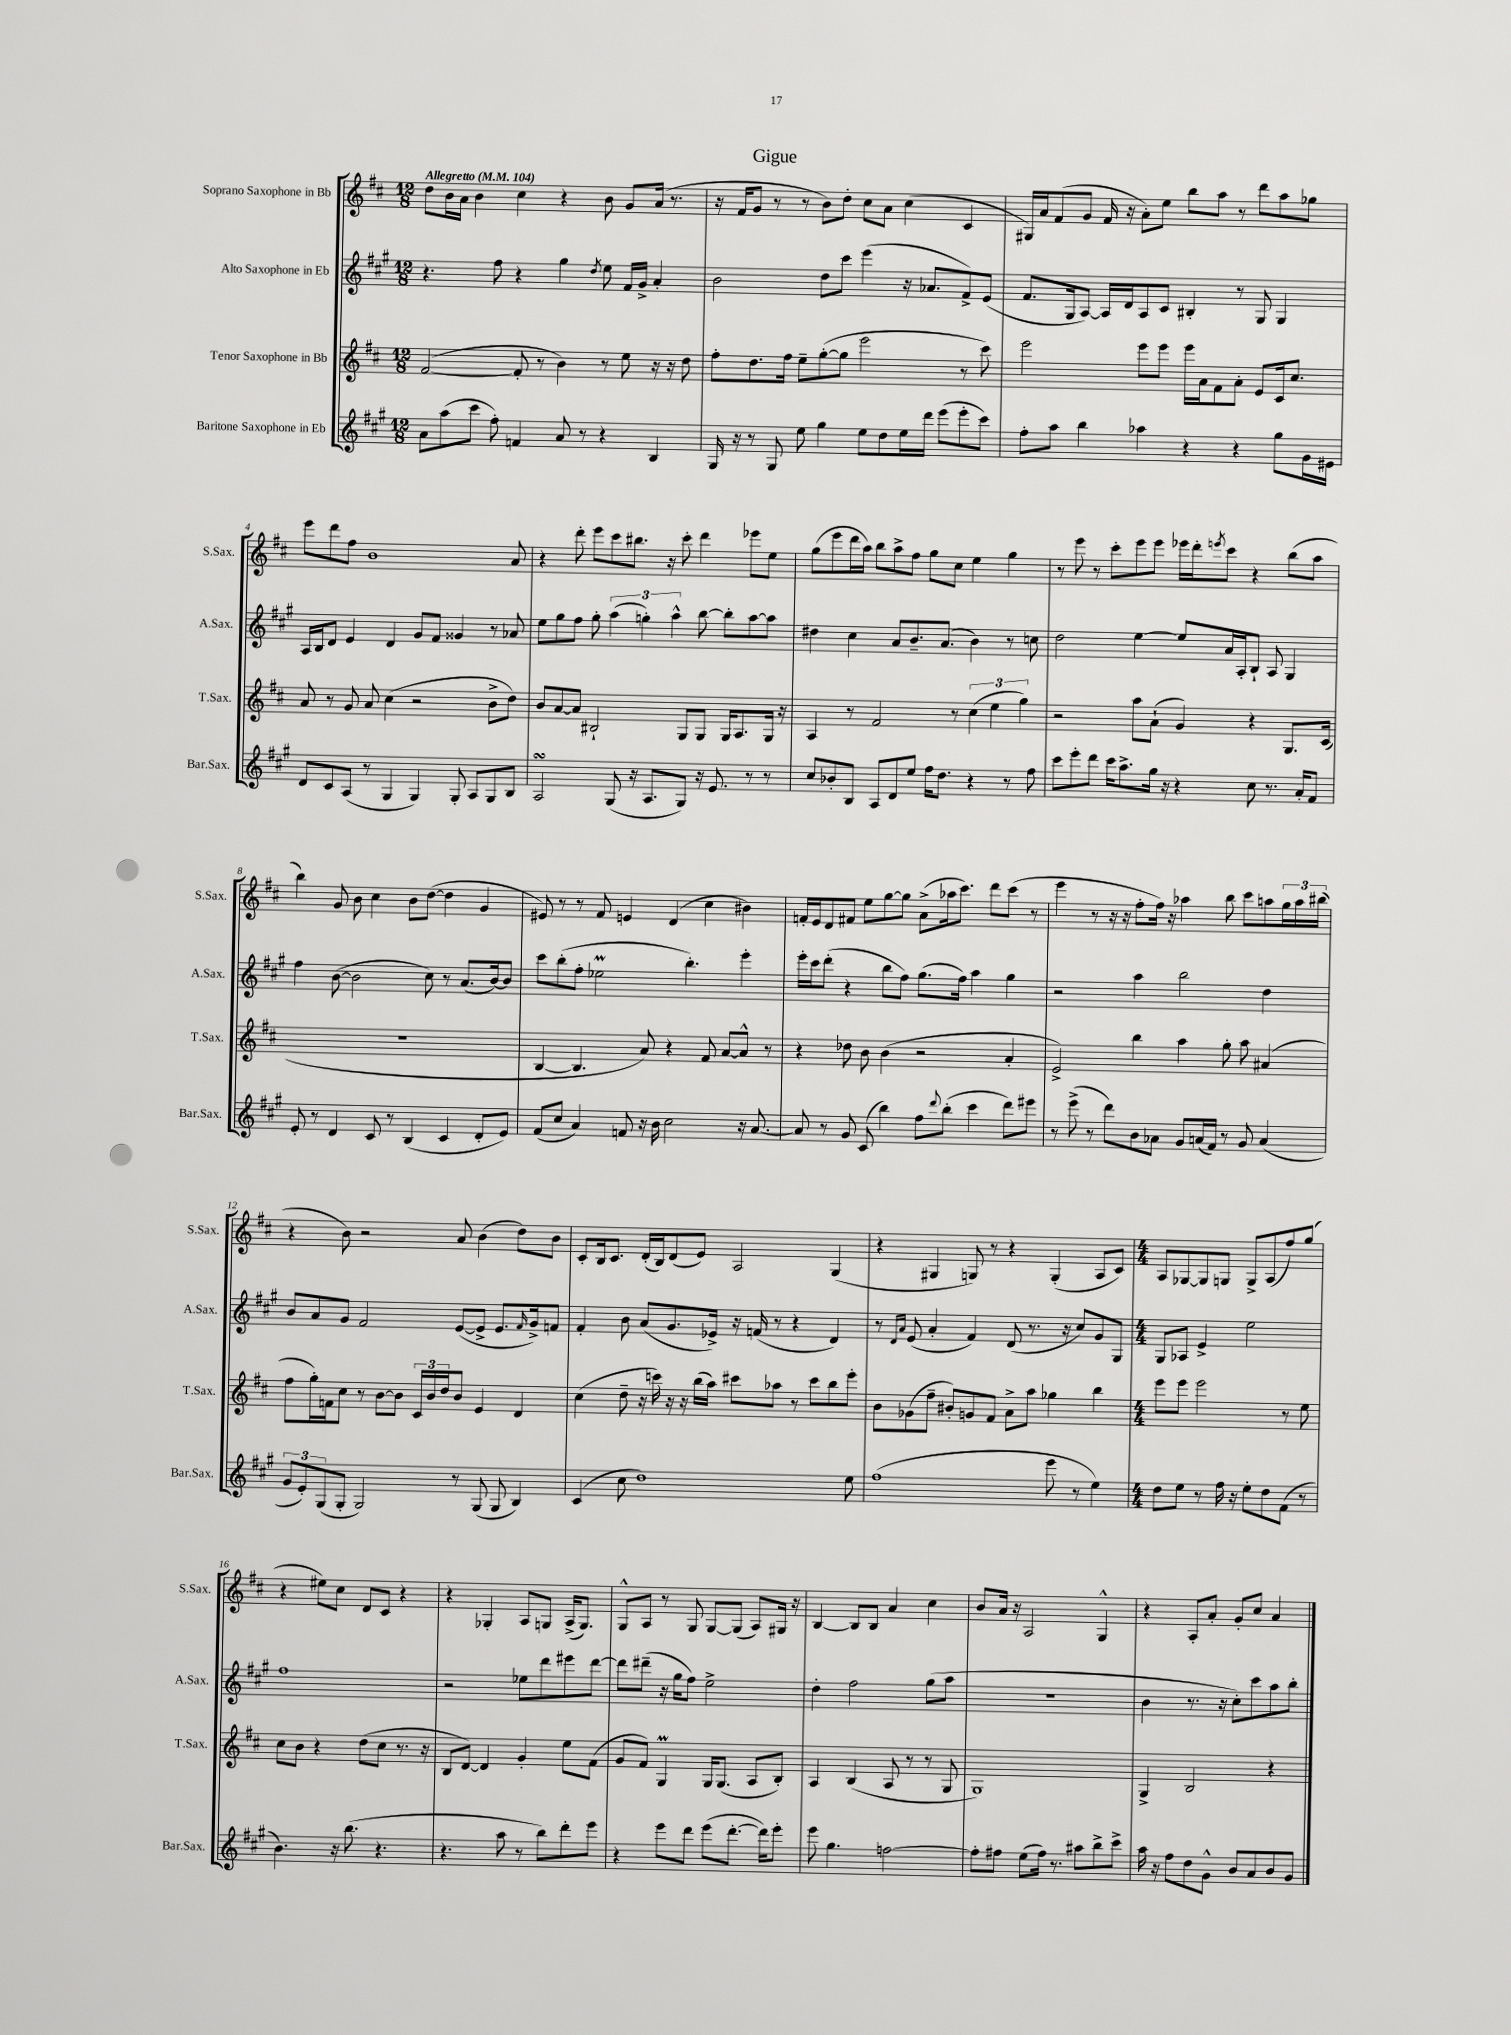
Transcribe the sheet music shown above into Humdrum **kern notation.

**kern	**kern	**kern	**kern
*staff4	*staff3	*staff2	*staff1
*clefG2	*clefG2	*clefG2	*clefG2
*k[f#c#g#]	*k[f#c#]	*k[f#c#g#]	*k[f#c#]
*M12/8	*M12/8	*M12/8	*M12/8
*MM104	*MM104	*MM104	*MM104
8a\L	([2f#/	4.r	8dd\L
(8aa\	.	.	16b\L
.	.	.	16a\JJ
8ccc#\J	.	.	4b\
8ff#'\)	.	8ff#\	.
4f/	8f#'/]	4r	4cc#\
.	8r	.	.
8a/	4b\)	4gg#\	4r
8r	.	.	.
.	.	8qdd/	.
4r	8r	8ee\	8b\
.	8ee\	16f#/LL	8g/L
.	.	16g#^/JJ	.
4B/	16r	4a'/	(16a/Jk
.	16r	.	8.r
.	8dd\	.	.
=	=	=	=
16G#/	8ff#'\L	2b\	16r
16r	.	.	16f#/LK
8r	8.dd\	.	8g/J
8G#/	.	.	8r
.	16ff#\Jk	.	.
8ee\	8ee~\L	.	8r
4gg#\	([8gg'\	8dd\L	8b\L)
.	8gg\]J	8ccc#\J	8dd'\J
8ee\L	2eee\	(4eee\	8cc#\L
8dd\	.	.	8a\J
16ee\L	.	16r	(4cc#\
16ddd\JJ	.	8.a-/L	.
(8eee\L	.	.	.
8eee'\	8r	8f#^/)	4c#/
8ccc#\J)	8ccc#\)	(8e/J	.
=	=	=	=
8ff#'\L	2eee\	8.f#/L	16G#/LL)
.	.	.	16a/J
8aa\J	.	.	(8f#/
.	.	16G#/k	.
4bb\	.	[8A/J)	8g/J
.	.	16A/]LL	16f#/
.	.	16d/J	16r
4aa-\	8eee\L	8A/	8a'\L)
.	8eee\J	8c#/J	8ee\J
4r	16eee\LL	4B#'/	8bb\L
.	16a\J	.	.
.	8f#\	.	8aa\J
4r	8a'\J	8r	8r
.	8e/L	8G#/	8ddd\L
8gg#\L	16c#/k	4G#/	8aa\
.	8.cc#/J	.	.
16g#\L	.	.	8gg-\J
16e#\JJ	.	.	.
=	=	=	=
8d/L	8a/	16A/LL	8eee\L
.	.	16B/J	.
8c#/	8r	8d/J	8ddd\
(8A/J	8g/	4e/	8ff#\J
8r	8a/	.	1b
4G#/	(4cc#\	4d/	.
4G#/)	2r	8g#/L	.
.	.	8f#/J	.
8G#'/	.	4g##/	.
8A/L	.	.	.
8G#/	8b^\L	8r	.
8B/J	8dd\J)	8a-/	8a/
=	=	=	=
2A/	8b/L	8ee\L	4r
.	[8a/	8gg#\	.
.	8a/]J	8ff#\J	8ddd'\
.	2B#`/	8gg#'\	8eee\L
(8G#/	.	(6aa\	8ccc#\
16r	.	.	8.bb#\J
.	.	6gg'\)	.
8.A/L	.	.	.
.	.	.	16r
.	.	6aa^^\	.
8G#/J)	8G/L	.	8ccc#'\
16r	8G/J	[8bb\	4ddd\
8.e/	.	.	.
.	16G/LK	8bb'\]L	.
.	8.A/	.	.
8r	.	[8aa\	8eee-\L
8r	16G/Jk	8aa\]J	8ee\J
.	16r	.	.
=	=	=	=
8cc#/L	4A/	4dd#\	(8gg\L
8b-'/	.	.	8eee\
8B/J	8r	4cc#\	16ddd\L
.	.	.	16aa\JJ)
8A/L	2f#/	.	8bb\L
8d/	.	8a/L	8aa^\
8ee/J	.	8.b~/	8ff#\J
16ff#\LK	.	.	8gg\L
8.dd\J	.	(8.a/J	.
.	8r	.	8cc#\J
4r	(6cc#\	4b\)	4ee\
.	6ee\	.	.
8r	.	8r	4gg\
.	6gg\)	.	.
8ff#\	.	8cc\	.
=	=	=	=
8ccc#\L	2r	2dd\	8r
8eee'\	.	.	8eee\
8ddd\J	.	.	8r
16ccc#\LK	.	.	8ccc#'\L
8.aa^\	.	.	.
.	8aa\L	[4ee\	8eee\
16gg#\Jk	(8a`\J	.	8eee\J
16r	.	.	.
4r	4g/)	8ee/]L	16eee-\LL
.	.	.	16ddd'\J
.	.	.	8qeee/
.	.	16a/L	8ccc#\J
.	.	16A'/J	.
8cc#\	4r	8B`/J	4r
8.r	.	8A/	.
.	8.G/L	4G#/	(8bb\L
16a'/LK	.	.	.
8f#/J	.	.	8aa\J
.	(16c#/Jk	.	.
=	=	=	=
8e'/	1.r	4ff#\	4bb\)
8r	.	.	.
4d/	.	([8b\	8g/
.	.	2b\]	8b\
8c#/	.	.	4cc#\
8r	.	.	.
(4B/	.	.	8b\L
.	.	8cc#\)	([8dd\J
4c#/	.	8r	4dd\]
.	.	(8.a/L	.
8d'/L	.	.	4g/
.	.	[16b/k)	.
8e/J)	.	8b/]J	.
=	=	=	=
(8f#/L	[4B/	8ccc#\L	8e#/)
8cc#/J	.	(8bb'\	8r
4a/)	4.B/]	8ff#'\J	8r
.	.	2ee-\	8f#/
8f/	.	.	4e/
16r	8a/)	.	.
16b\	.	.	.
2cc#\	4r	.	(4d/
.	.	4.bb'\)	.
.	8f#/	.	4cc#\
.	[8a/L	.	.
16r	8a^^/]J	4eee'\	4b#\)
[8.a/	.	.	.
.	8r	.	.
=	=	=	=
8a/]	4r	16eee'\LL	16f'/LL
.	.	16ccc#\J	16e/J
8r	.	(8ddd'\J	8d/
8g#/	8dd-\	4r	8f#/J
(8c#/	8b\	.	8ee\L
4bb\)	(4b\	8bb\L	[8gg\
.	.	8ff#\J)	8gg\]J
8ff#\L	2r	(8.gg#\L	(8a^\L
8qqddd/	.	.	.
(8bb'\J	.	.	16aa-\k
.	.	16ff#\Jk)	8.ccc#\J)
4ccc#\	.	4aa\	.
.	.	.	8ddd\L
8ddd\L)	4a'/	4gg#\	(8ccc#\J
8eee#\J	.	.	8r
=	=	=	=
8r	2e^/)	2r	4eee\
(8eee^\	.	.	.
8r	.	.	8r
8ddd\L)	.	.	16r
.	.	.	16r
8b\	4bb\	4aa\	8ff#'\L
8a-\J	.	.	16ff#\Jk)
.	.	.	16r
8g#/L	4aa\	2bb\	4aa-\
(16a/L	.	.	.
16f#/JJ)	.	.	.
8r	8gg'\	.	8bb\
8g#/	8aa\	.	8ccc#\L
(4a/	(4a#/	4dd\	8aa\
.	.	.	24gg\L
.	.	.	24aa\
.	.	.	(24bb#\JJ
=	=	=	=
12g#/L	8ff#\L	8b/L	4r
12e'/)	.	.	.
.	16gg'\L)	8a/	.
(12G#/	.	.	.
.	16f\J	.	.
8G#'/J	8cc#\J	8g#/J	8b\)
2G#/)	8r	2f#/	2r
.	[8b\L	.	.
.	8b\]J	.	.
.	24c#/LL	.	.
.	24b/	.	.
.	24dd/J	.	.
8r	8b/J	([8e/L	8a/
(8G#/	4e/	8e^/]J	(4b\
8G#/	.	8.e/L	.
4B/)	4d/	.	8dd\L)
.	.	16qqf#/	.
.	.	16g#^/k)	.
.	.	8f/J	8b\J
=	=	=	=
(4c#/	(4cc#\	4f#'/	8c#'/L
.	.	.	16B/k
.	.	.	8.c#/J
8cc#\	8dd~\	8b\	.
1dd)	16r	(8a/L	(16d'/LL
.	16ccc\)	.	16B/J)
.	16r	8.g#/	(8d/
.	16r	.	.
.	(16bb\LL	.	8e/J)
.	16aa\JJ)	16e-^/Jk)	.
.	8ccc#\L	16r	2A/
.	.	(16f/	.
.	8aa-\J	8r	.
.	8r	4r	.
.	8ccc#\L	.	.
.	8bb\	4d/)	(4G/
8ee\	8eee'\J	.	.
=	=	=	=
(1ff#	8b\L	8r	4r
.	.	16qqd/LL	.
.	.	16qqa/JJ	.
.	(8g-\	(8e/	.
.	8ff#~\J	4a'/	4G#/
.	8b#'/L)	.	.
.	8g/	4f#/)	8G/)
.	8f#/J	.	8r
.	8a^\L	(8d/	4r
.	8aa\J	8.r	.
8eee\	4gg-\	.	(4G'/
.	.	16r	.
8r	.	8cc#/L)	.
4ee\)	4bb\	8g#/	8A/L
.	.	8G#/J	8c#/J)
=	=	=	=
*M4/4	*M4/4	*M4/4	*M4/4
8dd\L	8eee\L	8G#/L	8A/L
8ee\J	8eee\J	8A-/J	[8G-/
8r	2eee\	4e^/	8G-/]
16ff#\	.	.	8G/J
16r	.	.	.
8ee'\L	.	2ee\	8G^/L
8dd\	.	.	(8A/
(8f#\J	8r	.	8ff#/)
8r	8ee\	.	(8gg/J
=	=	=	=
4.b\)	8cc#\L	1ff#	4r
.	8b\J	.	.
.	4r	.	8ee#\L)
16r	.	.	8cc#\J
(8.bb\	.	.	.
.	(8dd\L	.	8d/L
4.r	8cc#\J	.	8c#/J
.	8.r	.	4r
.	16r	.	.
=	=	=	=
4.r	8B/L	2r	4r
.	[8d/J)	.	.
.	4d/]	.	4G-'/
8aa\	.	.	.
8r	4g'/	8ee-\L	8A/L
8bb\L)	.	8ddd\	8G/J
8ddd'\	8ee\L	8eee#\	(16A^/LK
.	.	.	8.G/J)
8eee\J	(8f#\J	[8ddd\J	.
=	=	=	=
4r	8g/L	8ddd\]L	8G^^/L
.	8f#/J)	(8ddd#~\J	8A/J
8eee\L	4G/	16r	8r
.	.	16gg#\LK	.
8ddd\J	.	8ff#\J)	8G/
(8eee\L	16G/LK	2ee^\	[8G/L
.	(8.G/J	.	.
[8.ddd'\J	.	.	(8G/]J
.	8A/L	.	8A/L)
16ddd\]LK)	.	.	.
8eee'\J	8B'/J)	.	16G#/Jk
.	.	.	16r
=	=	=	=
8eee\	4A/	4dd'\	[4B/
4.gg#\	.	.	.
.	(4B/	2ff#\	8B/]L
.	.	.	8B/J
[2ff\	8A/	.	4a/
.	8r	.	.
.	8r	(8gg#\L	4cc#\
.	8G/	8aa\J	.
=	=	=	=
8ff'\]L	1G)	1r	8b/L
8ff#\J	.	.	16a/Jk
.	.	.	16r
(8ee\L	.	.	2A/
16ff#\Jk)	.	.	.
8.r	.	.	.
8aa#\L	.	.	.
8bb^\	.	.	4G^^/
8ccc#^\J	.	.	.
=	=	=	=
16aa\	4G^/	4b\	4r
16r	.	.	.
8ff#\L	.	.	.
8dd\	2B/	8.r	8A'/L
8g#^^\J	.	.	8a'/J
.	.	16r	.
8b/L	.	8cc#'\L)	8g'/L
8a/	.	8ccc#\	8cc#/J
8b/	4r	8aa\	4a/
8g#/J	.	8bb'\J	.
==	==	==	==
*-	*-	*-	*-
